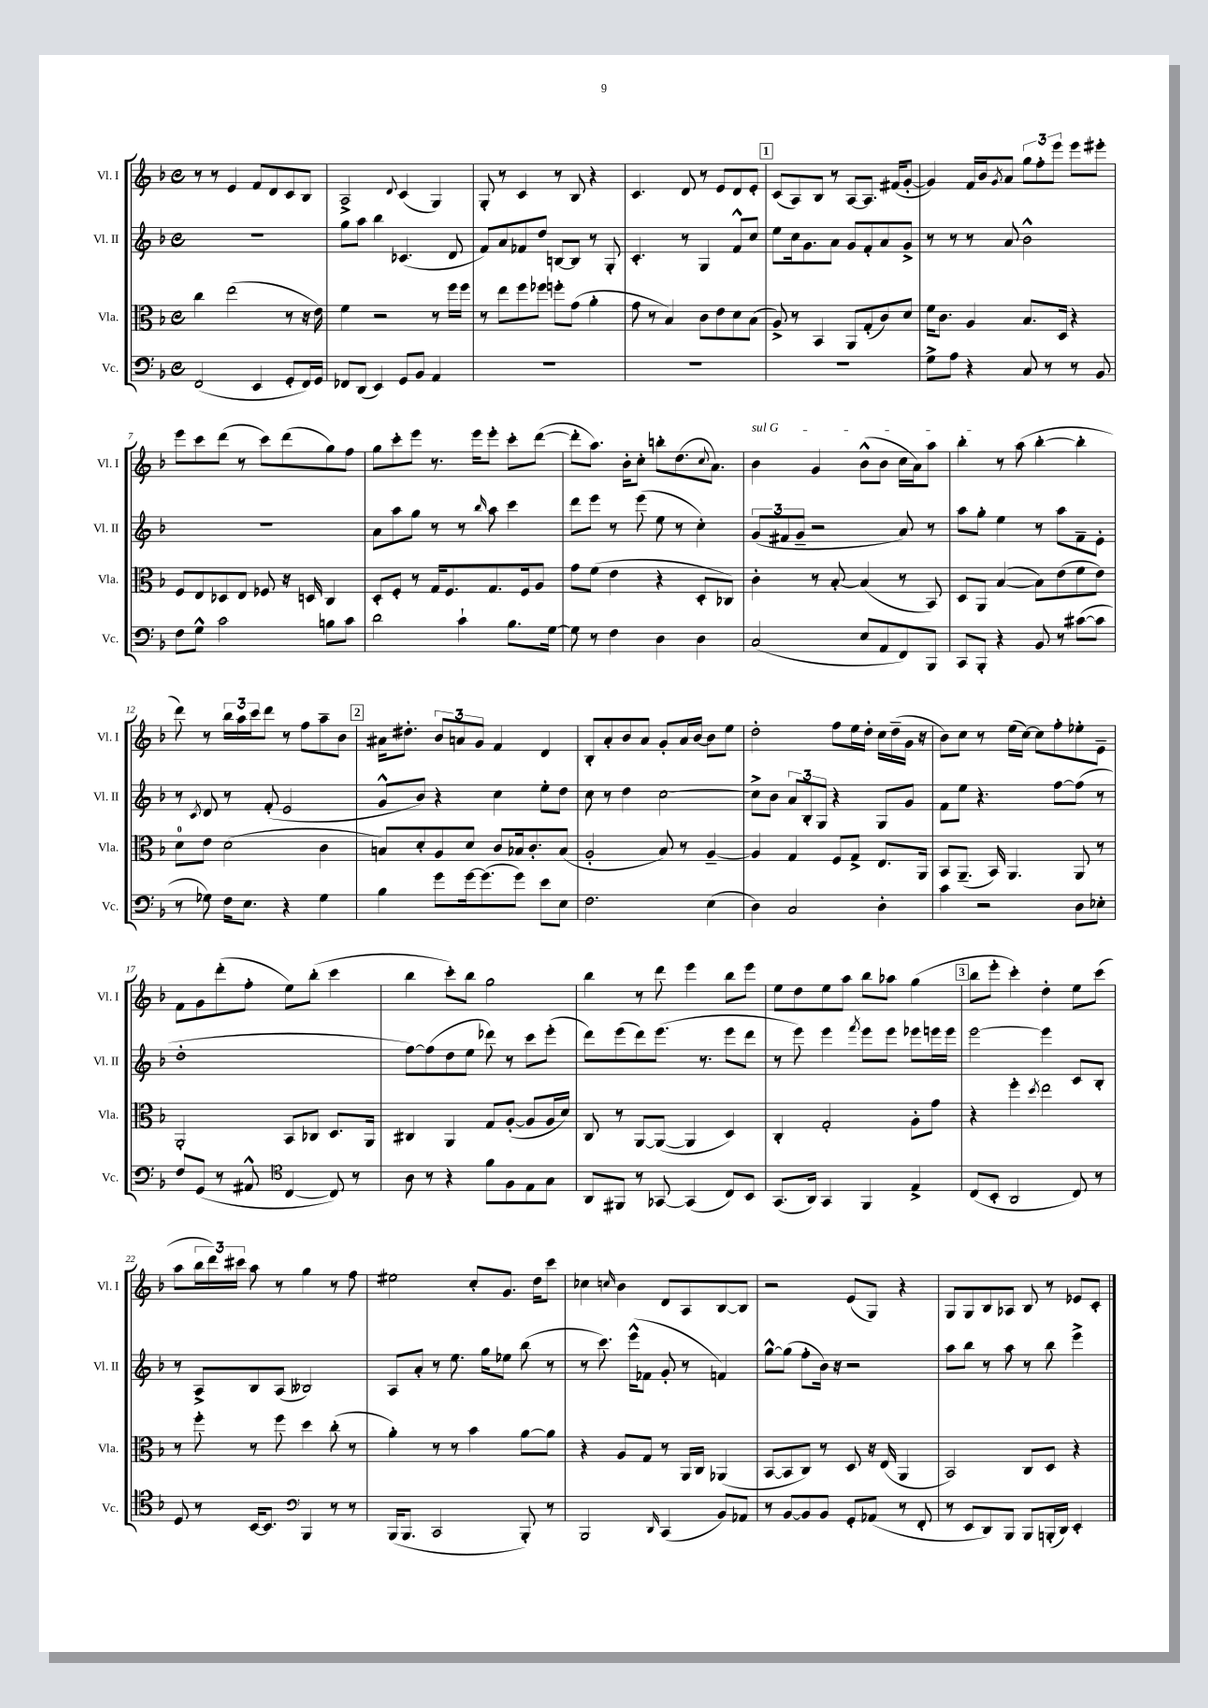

**kern	**kern	**kern	**kern
*staff4	*staff3	*staff2	*staff1
*clefF4	*clefC3	*clefG2	*clefG2
*k[b-]	*k[b-]	*k[b-]	*k[b-]
*M4/4	*M4/4	*M4/4	*M4/4
*met(c)	*met(c)	*met(c)	*met(c)
(2FF/	4cc\	1r	8r
.	.	.	8r
.	(2ee\	.	4e/
4EE/	.	.	8f/L
.	.	.	8d/
8GG'/L	8r	.	8c/
16FF/L)	16r	.	8B-/J
16GG/JJ	16e\)	.	.
=	=	=	=
8FF-/L	4f\	8gg\L	2A^/
(8DD/J	.	8aa\J	.
4EE/)	2r	4bb-\	.
.	.	.	8qqd/
8GG/L	.	(4.c-/	(4c/
8BB-/J	.	.	.
4AA/	8r	.	4G/)
.	16ff\LL	8d/	.
.	16ff\JJ	.	.
=	=	=	=
1r	8r	8f/L)	8G'/
.	8ee\L	8a/	8r
.	8ff\	8f-/	4c/
.	8ff-\J	8dd/J	.
.	8ff'\L	[8B/L	8r
.	(8g\J	8B/]J	8B-/
.	4a'\	8r	4r
.	.	8G'/	.
=	=	=	=
1r	8g\	4.c'/	4.c/
.	8r	.	.
.	4B-/)	.	.
.	.	8r	8d/
.	8c\L	4G/	8r
.	8e\	.	8e/L
.	8d\	8f^^/L	8d/
.	(8B-\J	8cc/J	8e'/J
=	=	=	=
1r	8A^/)	8ee\L	(8c/L
.	8r	16cc\k	8A/)
.	.	8.g\	.
.	4BB-/	.	8B-/J
.	.	8a\J	8r
.	8AA/L	8g/L	[8A/L
.	(8G'/	8f'/	8.A/]J
.	8c/)	8a/	.
.	.	.	(16f#/LK
.	8d/J	8g^/J	[8g'/J
=	=	=	=
8G^\L	16f\LK	8r	4g/])
.	8.c\J	.	.
8A\J	.	8r	.
4r	4A/	8r	16f/LL
.	.	.	16b-/J
.	.	.	8qg/
.	.	8a/	8a/J
8C/	8.B-/L	2b-^^\	12gg\L
.	.	.	12ff'\
8r	.	.	.
.	.	.	12eee\J
.	16D/Jk	.	.
8r	4r	.	8eee\L
8BB-/	.	.	8eee#'\J
=	=	=	=
8F\L	8F/L	1r	8eee\L
8G^^\J	8E/	.	8ccc\
2c\	8D-/	.	(8ddd\J
.	8E/J	.	8r
.	8F-/	.	8ccc\L)
.	16r	.	(8ddd\
.	16D/	.	.
8B\L	4C/	.	8gg\)
8c\J	.	.	8ff\J
=	=	=	=
2d\	8D'/L	8a\L	8gg\L
.	8F'/J	8aa\	8ccc'\
.	8r	8gg\J	8eee\J
.	16G/LK	8r	8.r
.	8.F/	.	.
4c`\	.	8r	.
.	.	.	16eee\LK
.	.	16qqbb-/	.
.	8.G/	8aa\	8eee'\J
8.B-\L	.	4ccc\	8ccc'\L
.	16F/k	.	.
.	8A/J	.	([8ddd\J
[16G\Jk	.	.	.
=	=	=	=
8G\]	8g\L	8ddd\L	8ddd'\]L
8r	(8f\J	8eee\J	8.aa\J)
4F\	4e\	8r	.
.	.	.	16b-'\LK
.	.	(8eee\	8cc'\J
4D\	4r	8ee\	8bb'\L
.	.	8r	(8.dd\
4D\	8D'/L	4cc'\)	.
.	.	.	8qqcc/
.	.	.	8.a\J)
.	8C-/J)	.	.
=	=	=	=
(2C/	4c'\	(12g/L	4b-\
.	.	12f#/	.
.	.	12g~/J	.
.	8r	2r	4g/
.	[8B-'/	.	.
8E/L	(4B-/]	.	(8b-^^\L
8AA/	.	.	8b-\J
8FF/)	8r	8a/)	16cc\LL
.	.	.	16a\J)
8BBB-/J	8BB-/)	8r	8aa\J
=	=	=	=
8CC/L	8D/L	8aa\L	4bb-'\
8BBB-'/J	8AA/J	8gg'\J	.
4r	([4B-/	4ee\	8r
.	.	.	(8aa\
8BB-/	8B-\]L)	8r	[4bb-'\
8r	(8e\	8aa\L	.
([8c#\L	8f\	8f~\	4bb-'\]
8c#\]J	8e\J)	8e'\J	.
=	=	=	=
8r	8d\L	8r	8ddd\)
.	.	8qc/	.
8G-\)	8e\J	8d/	8r
16F\LK	(2d\	8r	24bb-\LL
.	.	.	24aa\
8.E\J	.	.	.
.	.	.	24ccc\J
.	.	(8f'/	8ddd\J
4r	.	2e/	8r
.	.	.	8ff\L
4G-\	4c\	.	8aa~\
.	.	.	8b-\J
=	=	=	=
4B-\	8B/L)	8g^^/L	16a#\LK
.	.	.	8.dd#'\J
.	8d'/	8b-/J)	.
8g\L	8A/	4r	12b-/L
.	.	.	12a/
[16g\k	8d/J	.	.
.	.	.	12g/J
(8.g\]	.	.	.
.	8c/L	4cc\	4f/
8g\J)	16B-/k	.	.
.	8.c'/	.	.
8e\L	.	8ee'\L	4d/
8E\J	(8B-/J	8dd\J	.
=	=	=	=
2.F\	2A'/	8cc\	8B-'/L
.	.	8r	8a'/
.	.	4dd\	8b-/
.	.	.	8a/J
.	8B-/)	[2cc\	8g'/L
.	8r	.	16a/L
.	.	.	[16b-/JJ
(4E\	[4A~/	.	8b-\]L
.	.	.	8ee\J
=	=	=	=
4D\)	4A/]	8cc^\]L	2dd'\
.	.	8b-\J	.
2C/	4G/	12a/L	.
.	.	12B-'/	.
.	.	12G/J	.
.	8F/L	4r	8ff\L
.	8G^/J	.	16ee\L
.	.	.	16dd'\JJ
4D'\	8.E/L	8G/L	16cc\LL
.	.	.	(16dd~\
.	.	8g/J	16g\JJ
.	16AA/Jk	.	16r
=	=	=	=
4c\	8BB-/L	8f\L	8b-\L)
.	(8.AA~/J	8ee\J	8cc\J
2r	.	4.r	8r
.	16BB-/)	.	.
.	4.AA/	.	(16ee\LL
.	.	.	[16cc\JJ)
.	.	.	8cc\]L
.	.	[8ff\L	8ff'\
8D\L	8AA/	(8ff\]J	8ee-'\
8E-'\J	8r	8r	8e~\J
=	=	=	=
8F/L	2AA'/	1dd'	8f\L
(8GG/J	.	.	8g\
8r	.	.	(8ddd'\
8AA#^^/	.	.	8ff'\J
*clefC4	*	*	*
[4C/	8BB-/L	.	8ee\L)
.	8C-/J	.	(8bb-'\J
8C/])	8.D/L	.	4ccc\
8r	.	.	.
.	16AA/Jk	.	.
=	=	=	=
8A\	4C#/	[8ff\L)	4bb-\
8r	.	(8ff\]	.
4r	4AA/	8dd\	8ccc'\L)
.	.	8ee\J	8bb-\J
8f\L	8G/L	8ddd-\)	2gg\
8F\	([8A'/J	8r	.
8E\	8A/]L	8ccc\L	.
8G\J	16A/L	(8eee'\J	.
.	16d/JJ)	.	.
=	=	=	=
8AA/L	8C/	8ddd\L)	4bb-\
8FF#/J	8r	(8eee\	.
8r	[8AA/L	8ddd\)	8r
[8GG-/	(8AA/_J	(8.eee\J	8ddd\
(4GG-/]	4AA/]	.	4eee\
.	.	8.r	.
8C/L)	4D/)	8eee\L	8bb-\L
8BB-/J	.	8ddd\J	8eee\J
=	=	=	=
(8.GG/L	4C'/	8r	8ee\L
.	.	8eee\)	8dd\
16AA/Jk)	.	.	.
4GG/	2G'/	4eee\	8ee\
.	.	.	8aa\J
.	.	8qfff/	.
4FF/	.	8eee\L	8bb-\L
.	.	8eee\J	8aa-\J
4E^/	8A'\L	8eee-\L	(4gg\
.	8g\J	16eee\L	.
.	.	16eee\JJ	.
=	=	=	=
(8C/L	4r	[2eee\	8bb-\L
8BB-'/J	.	.	8eee'\J
2AA/	4ff'\	.	4ccc'\)
.	8qdd/	.	.
.	2ee\	4eee\]	4dd'\
8C/)	.	8c/L	8ee\L
8r	.	8B-'/J	(8ccc\J
=	=	=	=
8D/	8r	8r	8aa\L
8r	8ff'\	8A^/L	24bb-\L
.	.	.	24ddd\)
.	.	.	24ccc#\JJ
[16BB-/LK	8r	8B-/	8aa\
8.BB-/]J	.	.	.
.	8ff\	(8A/J	8r
*clefF4	*	*	*
4BBB-/	4dd\	2B--/)	4gg\
8r	(8cc'\	.	8r
8r	8r	.	8ff\
=	=	=	=
(16BBB-/LK	4a'\)	8A/L	2ee#\
8.BBB-/J	.	.	.
.	.	8a'/J	.
2CC/	8r	8r	.
.	8r	8.ee\	.
.	4b-\	.	8cc'/L
.	.	16gg\LK	.
.	.	8ee-\J	8.g/J
8BBB-'/)	[8a\L	(8bb-\	.
.	.	.	16dd\LK
8r	8a\]J	8r	8ccc\J
=	=	=	=
2BBB-/	4r	8r	4cc-\
.	.	8.ccc\)	.
.	.	.	16qqcc/
.	8A/L	.	4b-\
.	.	(16eee^^\LK	.
.	8G/J	8f-\J	.
16qqDD/	.	.	.
(4CC/	8r	8g'/	8d/L
.	16AA/LL	8r	8A/
.	16C/JJ	.	.
8BB-/L)	(4AA-/	4f/)	[8B-/
8AA-/J	.	.	8B-/]J
=	=	=	=
8r	[8BB-/L	[8gg^^\L	2r
[8BB-/L	8BB-/]	(8gg\]J	.
8BB-/]	8C/J)	8ff'\L	.
8BB-/J	8r	16b-\Jk)	.
.	.	16r	.
8GG'/L	8D/	2r	(8e/L
(8AA-/J	16r	.	8G/J)
.	(16E/	.	.
8r	4AA/	.	4r
8FF'/	.	.	.
=	=	=	=
8r	2BB-/)	8aa\L	8G/L
8EE/L	.	8bb-\J	8G/
8DD/)	.	8r	8B-/
8BBB-/J	.	8aa\	8A-/J
8BBB-/L	8C/L	8r	8B-/
(16BBB'/L	8D/J	8bb-\	8r
16DD/JJ)	.	.	.
4EE'/	4r	4eee^\	8e-/L
.	.	.	8c'/J
==	==	==	==
*-	*-	*-	*-
